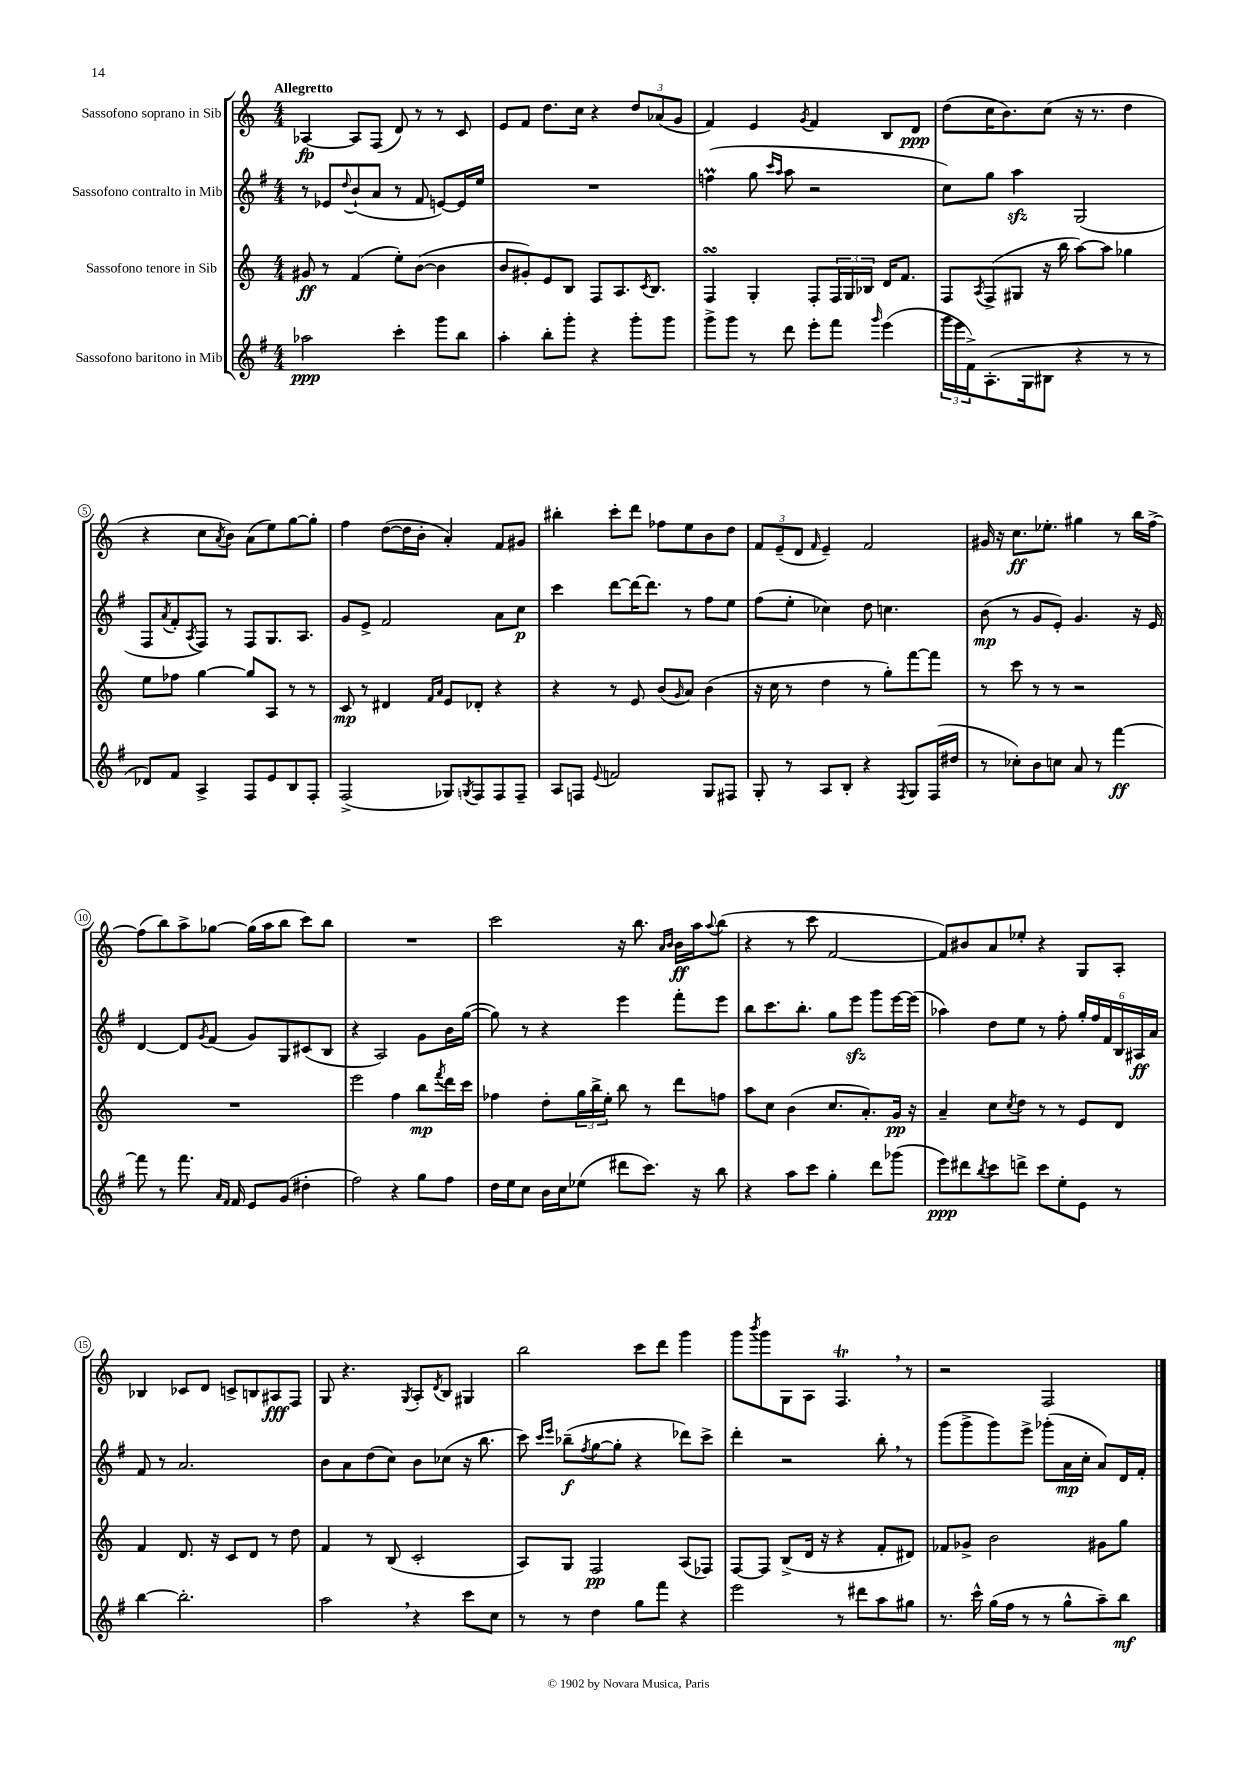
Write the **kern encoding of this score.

**kern	**kern	**kern	**kern
*staff4	*staff3	*staff2	*staff1
*clefG2	*clefG2	*clefG2	*clefG2
*k[f#]	*k[]	*k[f#]	*k[]
*M4/4	*M4/4	*M4/4	*M4/4
2aa-\	8g#/	8r	[4A-/
.	8r	8e-/L	.
.	.	8qqdd/	.
.	(4f/	(8b`/	8A-/]L
.	.	8a/J	(8F/J
4ccc'\	8ee'\L)	8r	8d/)
.	([8b\J	8f#/	8r
8ggg\L	4b\]	[8e/L)	8r
8bb\J	.	16e/]L	8c/
.	.	16ee/JJ	.
=	=	=	=
4aa'\	8b/L	1r	8e/L
.	8g#'/)	.	8f/J
8bb'\L	8e/	.	8.dd\L
8ggg'\J	8B/J	.	.
.	.	.	16cc\Jk
4r	8F/L	.	4r
.	8.A/	.	.
8ggg'\L	.	.	12dd/L
.	8qc/	.	.
.	8.B/J	.	.
.	.	.	(12a-/
8ggg\J	.	.	.
.	.	.	12g/J
=	=	=	=
8ggg^\L	4F/	(4ff\	4f/)
8ggg\J	.	.	.
8r	4G'/	8gg\	4e/
.	.	16qqccc/LL	.
.	.	16qqaa/JJ	.
8ddd\	.	8aa\	.
.	.	.	8qg/
8eee'\L	8F'/L	2r	4f/
8fff#\J	24F/L	.	.
.	24G/	.	.
.	24B-/JJ	.	.
16qqggg/	.	.	.
(4eee\	16d/LK	.	8B/L
.	8.f/J	.	.
.	.	.	8d/J
=	=	=	=
24ggg\LL	8F/L	8cc\L)	(8dd\L
24eee\	.	.	.
24f#^\J)	.	.	.
.	8qA/	.	.
(8.A'\	(8F^/	8gg\J	16cc\K
.	.	.	8.b\)
.	8G#/J	4aa\	.
16G\k	.	.	.
8B#\J	16r	.	(8cc\J
.	16bb\	.	.
4r	[8aa\L)	(2G/	16r
.	.	.	8.r
.	8aa\]J	.	.
8r	4gg-\	.	4dd\
8r	.	.	.
=	=	=	=
8d-/L)	8ee\L	8F#/L	4r
.	.	8qa/	.
8f#/J	8ff-\J	8f#'/	.
.	.	8qA/	.
4A^/	[4gg\	8F#/J)	8cc\L
.	.	.	8qa/
.	.	8r	8b\J)
8F#/L	8gg/]L	8F#/L	(8a\L
8e/	8A/J	8.G/	8ee\)
8B/	8r	.	[8gg\
.	.	8.A/J	.
8F#'/J	8r	.	8gg'\]J
=	=	=	=
(2F#^/	8c/	8g/L	4ff\
.	8r	8e^/J	.
.	4d#/	2f#/	([8dd\L
.	.	.	16dd\]L
.	.	.	16b'\JJ
.	16qqf/LL	.	.
.	16qqa/JJ	.	.
8G-/L)	8e/L	.	4a'/)
8qG/	.	.	.
8F#/	8d-'/J	.	.
8F#/	4r	8a\L	8f/L
8F#~/J	.	8cc\J	8g#/J
=	=	=	=
8A/L	4r	4ccc\	4bb#'\
8F/J	.	.	.
8qqe/	.	.	.
2f/	8r	[8ddd\L	8ccc'\L
.	8e/	16ddd\_K	8ddd\J
.	.	8.ddd\]J	.
.	(8b/L	.	8ff-\L
.	16qqg/	.	.
.	8a/J)	8r	8ee\
8G/L	(4b\	8ff#\L	8b\
8F#/J	.	8ee\J	8dd\J
=	=	=	=
8G'/	16r	(8ff#\L	12f/L
.	16cc\	.	.
.	.	.	(12e~/
8r	8r	8ee'\J	.
.	.	.	12d/J
.	.	.	16qqf/
8A/L	4dd\	4cc-\)	4e~/)
8B'/J	.	.	.
4r	8r	8dd\	2f/
.	8gg'\L)	4.cc\	.
8qF#/	.	.	.
8G/L	[8fff\	.	.
(16F#/L	8fff\]J	.	.
16dd#/JJ	.	.	.
=	=	=	=
8r	8r	(8b\	16g#/
.	.	.	16r
8cc-'\L)	8ccc\	8r	8.cc\L
8b\	8r	8g/L	.
.	.	.	8.ee-'\J
8cc\J	8r	8e'/J)	.
8a/	2r	4.g/	4gg#\
8r	.	.	.
[4fff#\	.	.	8r
.	.	16r	16bb\LL
.	.	16e/	[16ff^\JJ
=	=	=	=
8fff#\]	1r	[4d/	(8ff\]L
8r	.	.	8bb\)
8.fff#\	.	8d/]L	8aa^\
.	.	8qg/	.
.	.	(8f#/J	[8gg-\J
16qqa/LL	.	.	.
16qqf#/JJ	.	.	.
16f#/	.	.	.
8e/L	.	8g/L)	(16gg-\]LL
.	.	.	16aa\J
(8g/J	.	8G/	8bb\J
4dd#'\	.	(8c#/	8ccc\L)
.	.	8B/J	8bb\J
=	=	=	=
2ff#\)	2eee\	4r	1r
.	.	2A/)	.
4r	4ff\	.	.
8gg\L	8bb\L	8g\L	.
.	8qfff/	.	.
8ff#\J	16ddd\L	16b\L	.
.	16ccc\JJ	([16gg\JJ	.
=	=	=	=
16dd\LL	4ff-\	8gg\])	2ccc\
16ee\J	.	.	.
8cc\J	.	8r	.
16b\LL	8dd'\L	4r	.
16cc\J	.	.	.
(8ee-\J	24gg\L	.	.
.	24bb^\	.	.
.	24ee'\JJ	.	.
8ddd#\L	8bb\	4eee\	16r
.	.	.	8.bb\
8.ccc\J)	8r	.	.
.	.	.	16qqa/LL
.	.	.	16qqb/JJ
.	8ddd\L	8fff#'\L	16b\LL
16r	.	.	16aa\J
.	.	.	8qqaa/
8bb\	8ff\J	8eee\J	(8bb\J
=	=	=	=
4r	8aa\L	8bb\L	4r
.	8cc\J	8.ccc\	.
8aa\L	(4b\	.	8r
.	.	8.bb'\J	.
8ccc\J	.	.	8ccc\
4gg'\	8.cc/L	8gg\L	[2f/
.	.	8eee\J	.
.	8.a'/)	.	.
8ddd\L	.	8ggg\L	.
(8ggg-\J	16g/Jk	[16eee\L	.
.	16r	(16eee\]JJ	.
=	=	=	=
8eee\L)	4a~/	4aa-\)	8f/]L)
8ddd#\	.	.	8b#/
8qbb/	.	.	.
8ccc\	8cc\L	8dd\L	8a/
.	8qcc/	.	.
8ddd^\J	8dd\J	8ee\J	8ee-'/J
8ccc\L	8r	8r	4r
8ee'\	8r	8ff#'\	.
8e\J	8e/L	24gg'/LL	8G/L
.	.	24ff#/	.
.	.	24f#/	.
8r	8d/J	24B/	8A'/J
.	.	24A#/	.
.	.	24a/JJ	.
=	=	=	=
[4bb\	4f/	8f#/	4B-/
.	.	8r	.
2.bb'\]	8.d/	2.a/	8c-/L
.	.	.	8d/J
.	16r	.	.
.	8c/L	.	8c^/L
.	8d/J	.	8B/
.	8r	.	8A#/
.	8dd\	.	8F/J
=	=	=	=
2aa\	4f/	8b\L	8G/
.	.	8a\	4.r
.	8r	(8dd\	.
.	(8B/	8cc\J)	.
.	.	.	8qG/
4r	2c'/	8b\L	8A'/L
.	.	.	8qd/
.	.	(8cc-\J	8B/J
8ccc\L	.	16r	4G#/
.	.	8.bb\	.
8cc\J	.	.	.
=	=	=	=
8r	8A/L)	8ccc\)	2bb\
.	.	16qqccc/LL	.
.	.	16qqeee/JJ	.
8r	8G/J	(8bb-~\L	.
.	.	8qff#/	.
4dd\	2F/	[8gg\	.
.	.	8gg'\]J	.
8gg\L	.	4r	8ccc\L
8fff#\J	.	.	8ddd\J
4r	(8A/L	8ddd-\L)	4ggg\
.	8F-/J)	8ccc^\J	.
=	=	=	=
2eee\	[8F/L	4ddd'\	8ggg\L
.	.	.	8qbbb/
.	8F/]J	.	8ggg\
.	(8B^/L	2r	8G\
.	16d/Jk	.	8A\J
.	16r	.	.
8r	4r	.	4.F/
8ddd#\L	.	.	.
8aa\	8f'/L	8bb'\	.
8gg#\J	8d#/J)	8r	8r
=	=	=	=
8.r	8f-/L	(8ggg\L	2r
.	8g-^/J	8ggg^\	.
16ccc^^\	.	.	.
(16gg\LL	2b\	8ggg\)	.
16ff#\JJ	.	.	.
8r	.	8eee^\J	.
8r	.	(8ggg-'\L	2F/
8gg^^\L	.	16a\L	.
.	.	16cc'\JJ	.
8aa~\)	8g#\L	8a/L)	.
8bb\J	8gg\J	16d/L	.
.	.	16f#'/JJ	.
==	==	==	==
*-	*-	*-	*-
